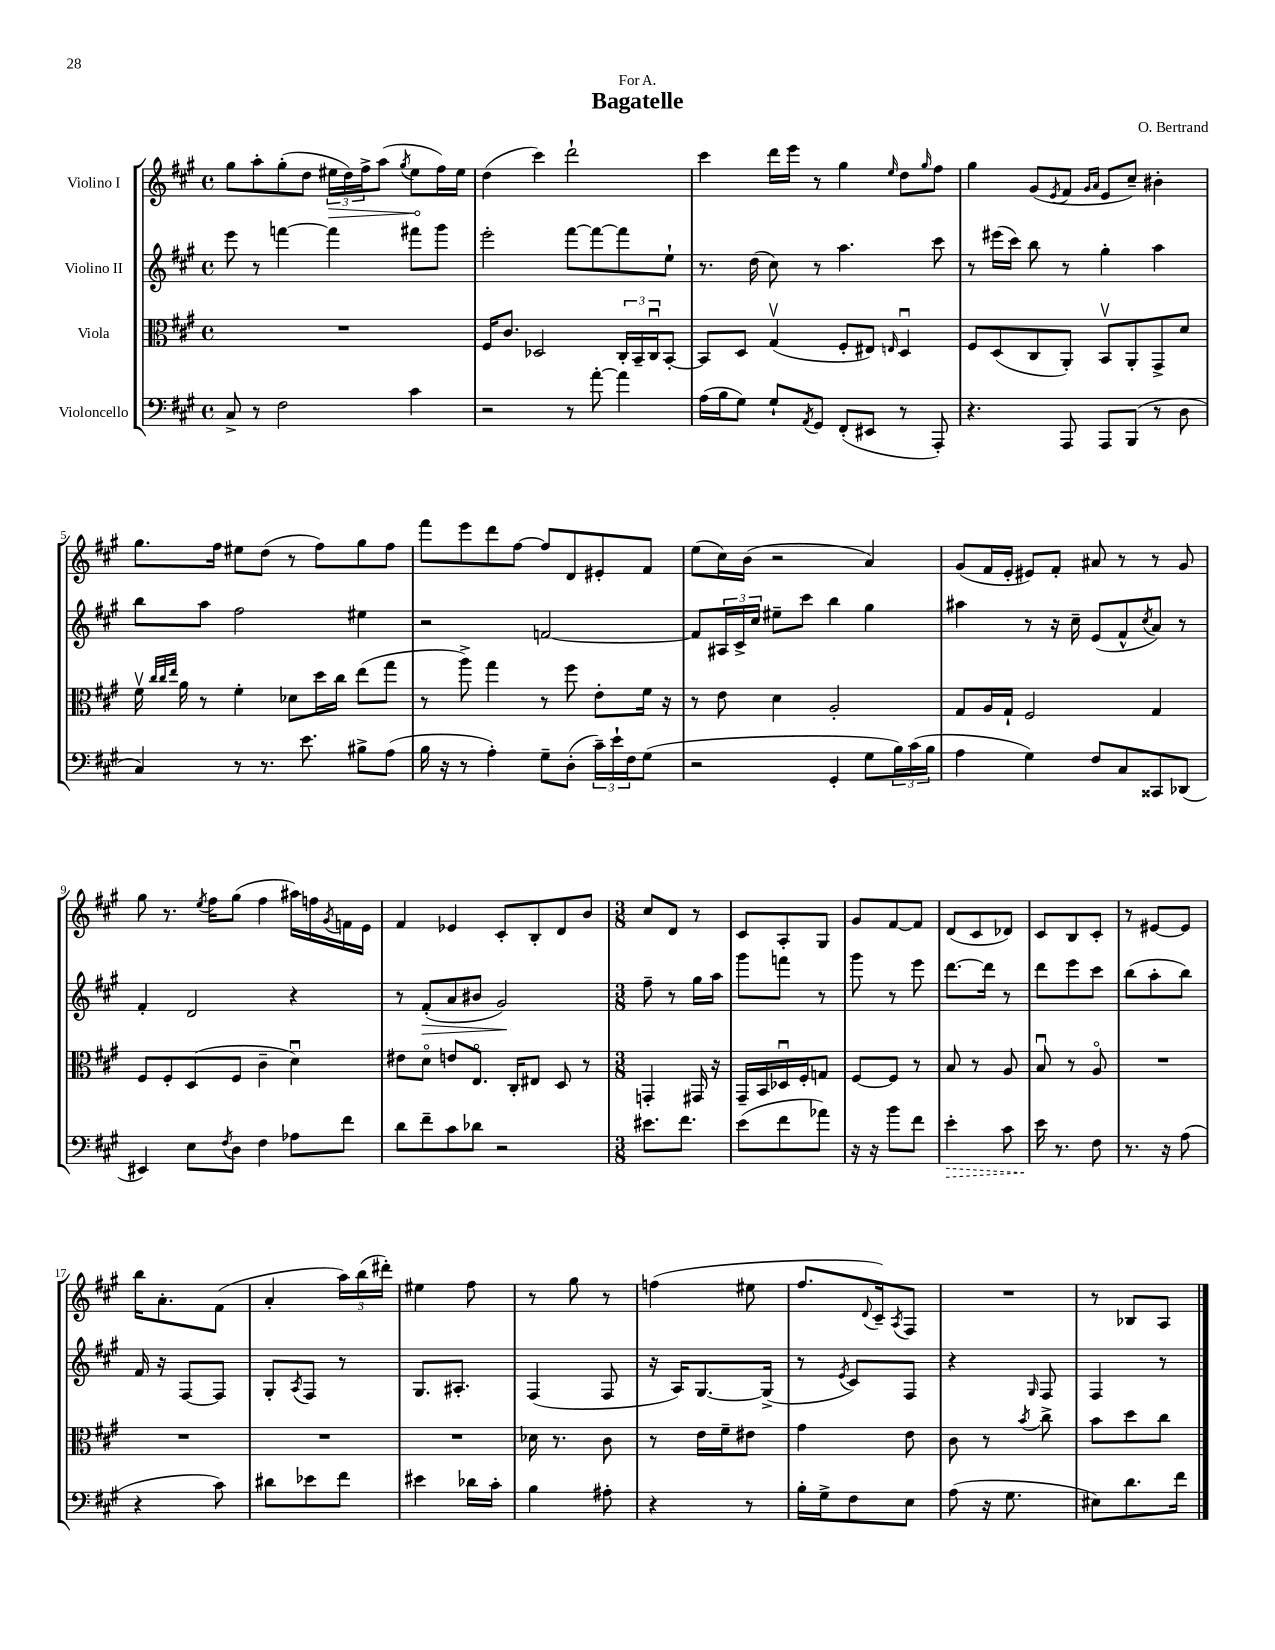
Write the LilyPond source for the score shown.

\header { title = "Bagatelle" composer = "O. Bertrand" dedication = "For A." }
<<
\new StaffGroup <<
\new Staff = "s0" \with { instrumentName = "Violino I" } {
    \clef treble \key a \major \defaultTimeSignature \time 4/4
    gis''8 a''8-. gis''8-.( d''8 \tuplet 3/2 { \once \override Hairpin.circled-tip = ##t eis''16\> d''16) fis''16-> } a''8( \acciaccatura { gis''8 } eis''8\! fis''16) eis''16 |
    d''4( cis'''4) d'''2-! |
    cis'''4 d'''16 e'''16 r8 gis''4 \grace { e''16 } d''8 \grace { gis''16 } fis''8 |
    gis''4 gis'8( \acciaccatura { e'8 } fis'8 \grace { gis'16 a'16 } e'8 cis''8--) bis'4-. |
    gis''8. fis''16 eis''8 d''8( r8 fis''8) gis''8 fis''8 |
    fis'''8 e'''8 d'''8 fis''8~ fis''8 d'8 eis'8-. fis'8 |
    e''8( cis''16) b'16( r2 a'4) |
    gis'8( fis'16 e'16-. eis'8) fis'8-. ais'8 r8 r8 gis'8 |
    gis''8 r8. \acciaccatura { e''8 } fis''16 gis''8( fis''4 ais''16) f''16 \acciaccatura { gis'8 } f'16 e'16 |
    fis'4 ees'4 cis'8-. b8-. d'8 b'8 |
    \numericTimeSignature \time 3/8 cis''8 d'8 r8 |
    cis'8 a8-. gis8 |
    gis'8 fis'8~ fis'8 |
    d'8( cis'8 des'8) |
    cis'8 b8 cis'8-. |
    r8 eis'8~ eis'8 |
    b''16 a'8.-. fis'8( |
    a'4-. \tuplet 3/2 { a''16) b''16( dis'''16-.) } |
    eis''4 fis''8 |
    r8 gis''8 r8 |
    f''4( eis''8 |
    fis''8. \appoggiatura { d'8 } cis'16--) \acciaccatura { a8 } fis8 |
    R4. |
    r8 bes8 a8 \bar "|." |
}
\new Staff = "s1" \with { instrumentName = "Violino II" } {
    \clef treble \key a \major \defaultTimeSignature \time 4/4
    e'''8 r8 f'''4~ f'''4 fis'''8 gis'''8 |
    e'''2-. fis'''8~ fis'''8~ fis'''8 e''8-! |
    r8. d''16( cis''8) r8 a''4. cis'''8 |
    r8 eis'''16( cis'''16) b''8 r8 gis''4-. a''4 |
    b''8 a''8 fis''2 eis''4 |
    r2 f'2~ |
    f'8 \tuplet 3/2 { ais16 cis'16-> cis''16 } eis''8-- cis'''8 b''4 gis''4 |
    ais''4 r8 r16 cis''16-- e'8( fis'8-^ \acciaccatura { cis''8 } a'8) r8 |
    fis'4-. d'2 r4 |
    r8 fis'8-.\>( a'8 bis'8 gis'2\!) |
    \numericTimeSignature \time 3/8 fis''8-- r8 gis''16 a''16 |
    gis'''8 f'''8 r8 |
    gis'''8 r8 e'''8 |
    d'''8.~ d'''16 r8 |
    d'''8 e'''8 cis'''8 |
    b''8( a''8-. b''8) |
    fis'16 r16 fis8~ fis8 |
    gis8-. \acciaccatura { a8 } fis8 r8 |
    gis8. ais8.-. |
    fis4( fis8 |
    r16 a16) gis8.~ gis16->( |
    r8 \acciaccatura { e'8 } cis'8) fis8 |
    r4 \grace { gis16 } fis8 |
    fis4 r8 \bar "|." |
}
\new Staff = "s2" \with { instrumentName = "Viola" } {
    \clef alto \key a \major \defaultTimeSignature \time 4/4
    R1 |
    fis16 cis'8. des2 \tuplet 3/2 { cis16-. b,16-- cis16\downbow } b,8~-. |
    b,8 d8 gis4\upbow( fis8-. eis8) \grace { e16 } d4\downbow |
    fis8 d8( cis8 a,8-.) b,8\upbow a,8-. gis,8-> d'8 |
    fis'16\upbow \grace { cis''32 cis''32 e''32 } a'16 r8 fis'4-. des'8 d''16 cis''16 e''8( gis''8 |
    r8 a''8->) gis''4 r8 fis''8 e'8-. fis'16 r16 |
    r8 e'8 d'4 a2-. |
    gis8 a16 gis16-! fis2 gis4 |
    fis8 fis8-. d8( fis8 cis'4-- d'4\downbow) |
    eis'8 d'8\flageolet e'8 e8.\flageolet cis16-. eis8 d8 r8 |
    \numericTimeSignature \time 3/8 g,4-. gis,16 r16 |
    gis,16-- b,16 des16\downbow fis16-. g8 |
    fis8~ fis8 r8 |
    b8 r8 a8 |
    b8\downbow r8 a8\flageolet |
    R4. |
    R4. |
    R4. |
    R4. |
    des'16 r8. cis'8 |
    r8 e'16 fis'16-- eis'8 |
    gis'4 e'8 |
    cis'8 r8 \acciaccatura { b'8 } cis''8-> |
    b'8 d''8 cis''8 \bar "|." |
}
\new Staff = "s3" \with { instrumentName = "Violoncello" } {
    \clef bass \key a \major \defaultTimeSignature \time 4/4
    cis8-> r8 fis2 cis'4 |
    r2 r8 a'8~-. a'4 |
    a16( b16 gis8) gis8-! \acciaccatura { a,8 } gis,8 fis,8-.( eis,8 r8 a,,8-.) |
    r4. a,,8 a,,8 b,,8( r8 d8 |
    cis4) r8 r8. e'8. bis8-> a8( |
    b16 r16 r8 a4-.) gis8-- d8-.( \tuplet 3/2 { cis'16--) e'16-! fis16 } gis8( |
    r2 gis,4-. gis8 \tuplet 3/2 { b16) cis'16( b16 } |
    a4 gis4) fis8 cis8 cisis,8 des,8( |
    eis,4) e8 \acciaccatura { fis8 } d8 fis4 aes8 fis'8 |
    d'8 fis'8-- cis'8 des'8 r2 |
    \numericTimeSignature \time 3/8 eis'8. fis'8. |
    e'8( fis'8 aes'8) |
    r16 r16 b'8 fis'8 |
    \once \override Hairpin.style = #'dashed-line e'4-.\> cis'8 |
    e'16\! r8. fis8 |
    r8. r16 a8( |
    r4 cis'8) |
    dis'8 ees'8 fis'8 |
    eis'4 des'16 cis'16-. |
    b4 ais8-. |
    r4 r8 |
    b16-. gis16-> fis8 e8 |
    a8( r16 gis8. |
    eis8) d'8. fis'16 \bar "|." |
}
>>
>>
